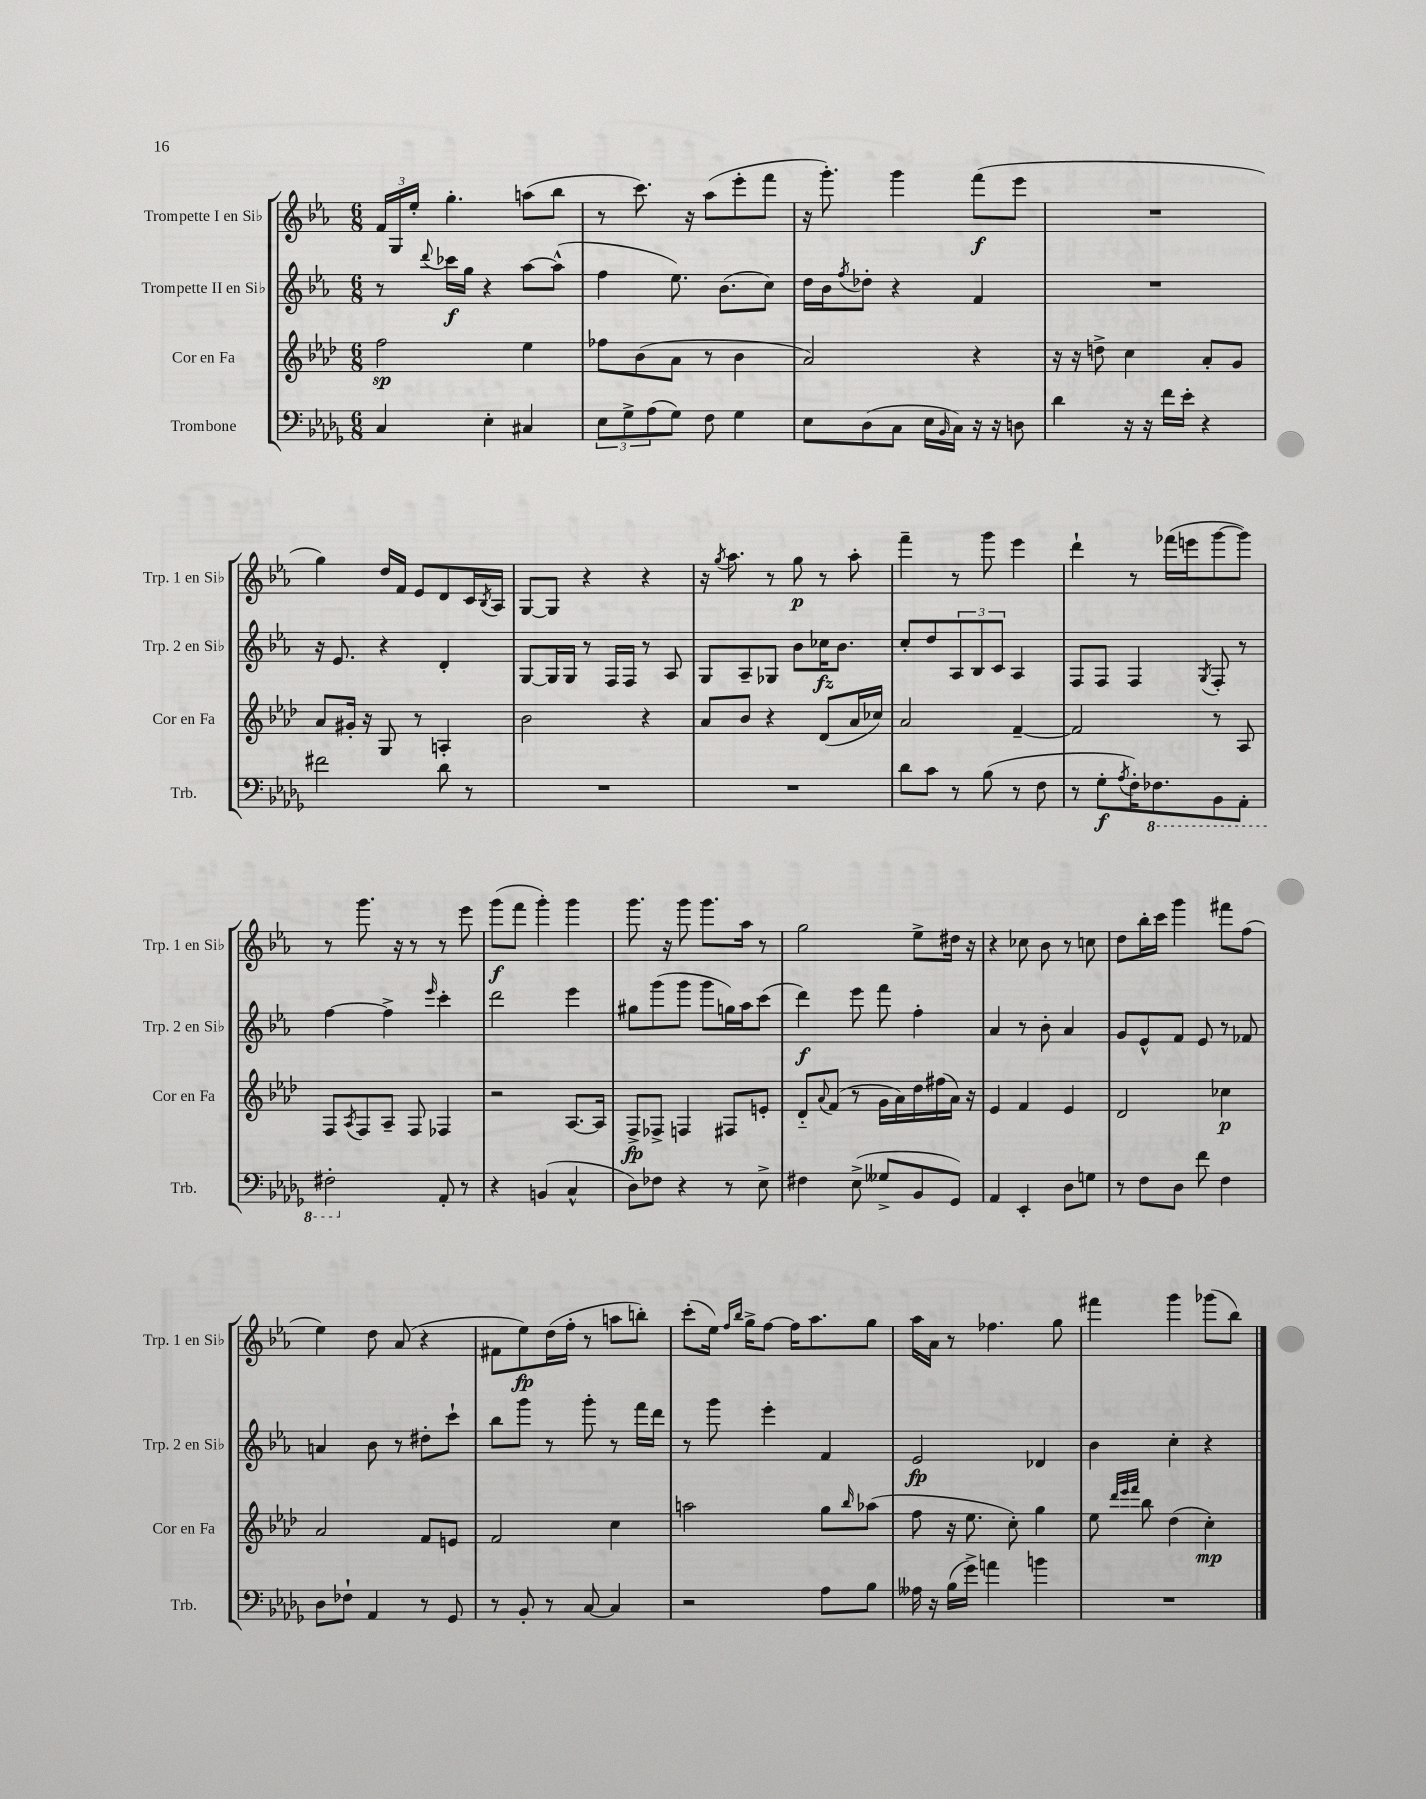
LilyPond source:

<<
\new StaffGroup <<
\new Staff = "s0" \with { instrumentName = "Trompette I en Sib" shortInstrumentName = "Trp. 1 en Sib" } {
    \clef treble \key ees \major \numericTimeSignature \time 6/8
    \tuplet 3/2 { f'16 g16 ees''16-. } g''4.-. a''8( bes''8 |
    r8 c'''8.) r16 aes''8( ees'''8-. f'''8 |
    r16 g'''8.-.) g'''4 f'''8\f( ees'''8 |
    R2. |
    g''4) d''16 f'16 ees'8 d'8 c'16 \acciaccatura { bes8 } aes16 |
    g8~ g8 r4 r4 |
    r16 \acciaccatura { g''8 } aes''8. r8 g''8\p r8 aes''8-. |
    f'''4-- r8 g'''8 ees'''4 |
    d'''4-! r8 fes'''16( e'''16 g'''8~ g'''8) |
    r8 g'''8. r16 r8 r8 ees'''8 |
    g'''8\f( f'''8 g'''4-.) g'''4 |
    g'''8. r16 g'''8 g'''8. aes''16 r8 |
    g''2 ees''8-> dis''16 r16 |
    r4 ces''8 bes'8 r8 c''8 |
    d''8 bes''16-. c'''16 g'''4 fis'''8 f''8( |
    ees''4) d''8 aes'8( r4 |
    fis'8 ees''8\fp) d''16( f''16-. r8 a''8 b''8-.) |
    c'''8-.( ees''16) \grace { f''16 bes''16 } g''16-> f''8~ f''16 aes''8. g''8 |
    aes''16 aes'16 r8 fes''4. g''8 |
    fis'''4 g'''4 ges'''8( bes''8) \bar "|." |
}
\new Staff = "s1" \with { instrumentName = "Trompette II en Sib" shortInstrumentName = "Trp. 2 en Sib" } {
    \clef treble \key ees \major \numericTimeSignature \time 6/8
    r8 \appoggiatura { d'''8 } ces'''16\f g''16 r4 aes''8~ aes''8-^( |
    f''4 ees''8.) bes'8.( c''8) |
    d''16 bes'16 \acciaccatura { f''8 } des''8-. r4 f'4 |
    R2. |
    r16 ees'8. r4 d'4-. |
    g8~ g16 g16 r8 f16 f16 r8 aes8 |
    g8 aes8-- ges8 bes'8 ces''16\fz bes'8. |
    c''8-. d''8 \tuplet 3/2 { aes8 bes8 c'8 } aes4 |
    f8 f8 f4 \acciaccatura { g8 } f8-. r8 |
    f''4~ f''4-> \grace { ees'''16 } c'''4-. |
    d'''2 ees'''4 |
    gis''8 g'''8( g'''8 g'''8 g''16) aes''16 c'''8( |
    d'''4\f) ees'''8 f'''8 f''4-. |
    aes'4 r8 bes'8-. aes'4 |
    g'8 ees'8-^ f'8 ees'8 r8 fes'8 |
    a'4 bes'8 r8 dis''8-. c'''8-! |
    bes''8 g'''8 r8 g'''8-. r8 f'''16 d'''16 |
    r8 g'''8 ees'''4-. f'4 |
    ees'2\fp des'4 |
    bes'4 c''4-. r4 \bar "|." |
}
\new Staff = "s2" \with { instrumentName = "Cor en Fa" shortInstrumentName = "Cor en Fa" } {
    \clef treble \key aes \major \numericTimeSignature \time 6/8
    f''2\sp ees''4 |
    fes''8 bes'8( aes'8 r8 bes'4 |
    aes'2) r4 |
    r16 r16 d''8-> c''4 aes'8-. g'8 |
    aes'8 gis'16-. r16 g8 r8 a4-. |
    bes'2 r4 |
    aes'8 bes'8 r4 des'8( aes'16 ces''16) |
    aes'2 f'4~-- |
    f'2 r8 aes8 |
    f8 \acciaccatura { aes8 } f8 aes8-- f8 fes4 |
    r2 aes8.~ aes16 |
    f8->\fp fes8-> f4 fis8 e'8-. |
    des'8-_ \appoggiatura { aes'8 } f'8( r8 g'16 aes'16) des''16 fis''16( aes'16) r16 |
    ees'4 f'4 ees'4 |
    des'2 ces''4\p |
    aes'2 f'8 e'8 |
    f'2 c''4 |
    a''2 g''8 \grace { bes''16 } aes''8( |
    f''8 r16 ees''8. c''8-.) g''4 |
    ees''8 \grace { des'''32 ees'''32 f'''32 } bes''8 des''4( c''4-.\mp) \bar "|." |
}
\new Staff = "s3" \with { instrumentName = "Trombone" shortInstrumentName = "Trb." } {
    \clef bass \key des \major \numericTimeSignature \time 6/8
    c4 ees4-. cis4 |
    \tuplet 3/2 { ees8 ges8-> aes8( } ges8) f8 ges4 |
    ees8 des8( c8 ees16 \grace { bes,16 } c16) r16 r16 d8 |
    des'4 r16 r16 f'16 ees'16-. r4 |
    fis'2 des'8 r8 |
    R2. |
    R2. |
    des'8 c'8 r8 bes8( r8 f8 |
    r8 ges8-.\f \acciaccatura { aes8 } f16-.) \ottava #-1 fes,8. bes,,8 aes,,8-. |
    fis,2-. \ottava #0 aes,8-. r8 |
    r4 b,4( c4-^ |
    des8) fes8 r4 r8 ees8-> |
    fis4 ees8->( geses8-> bes,8 ges,8) |
    aes,4 ees,4-. des8 g8 |
    r8 f8 des8 f'8 f4 |
    des8 fes8-! aes,4 r8 ges,8 |
    r8 bes,8-. r8 c8~ c4 |
    r2 aes8 bes8 |
    aeses16 r16 bes16( ges'16->) a'4 b'4 |
    R2. \bar "|." |
}
>>
>>
\layout { \context { \Score \remove "Bar_number_engraver" } }
